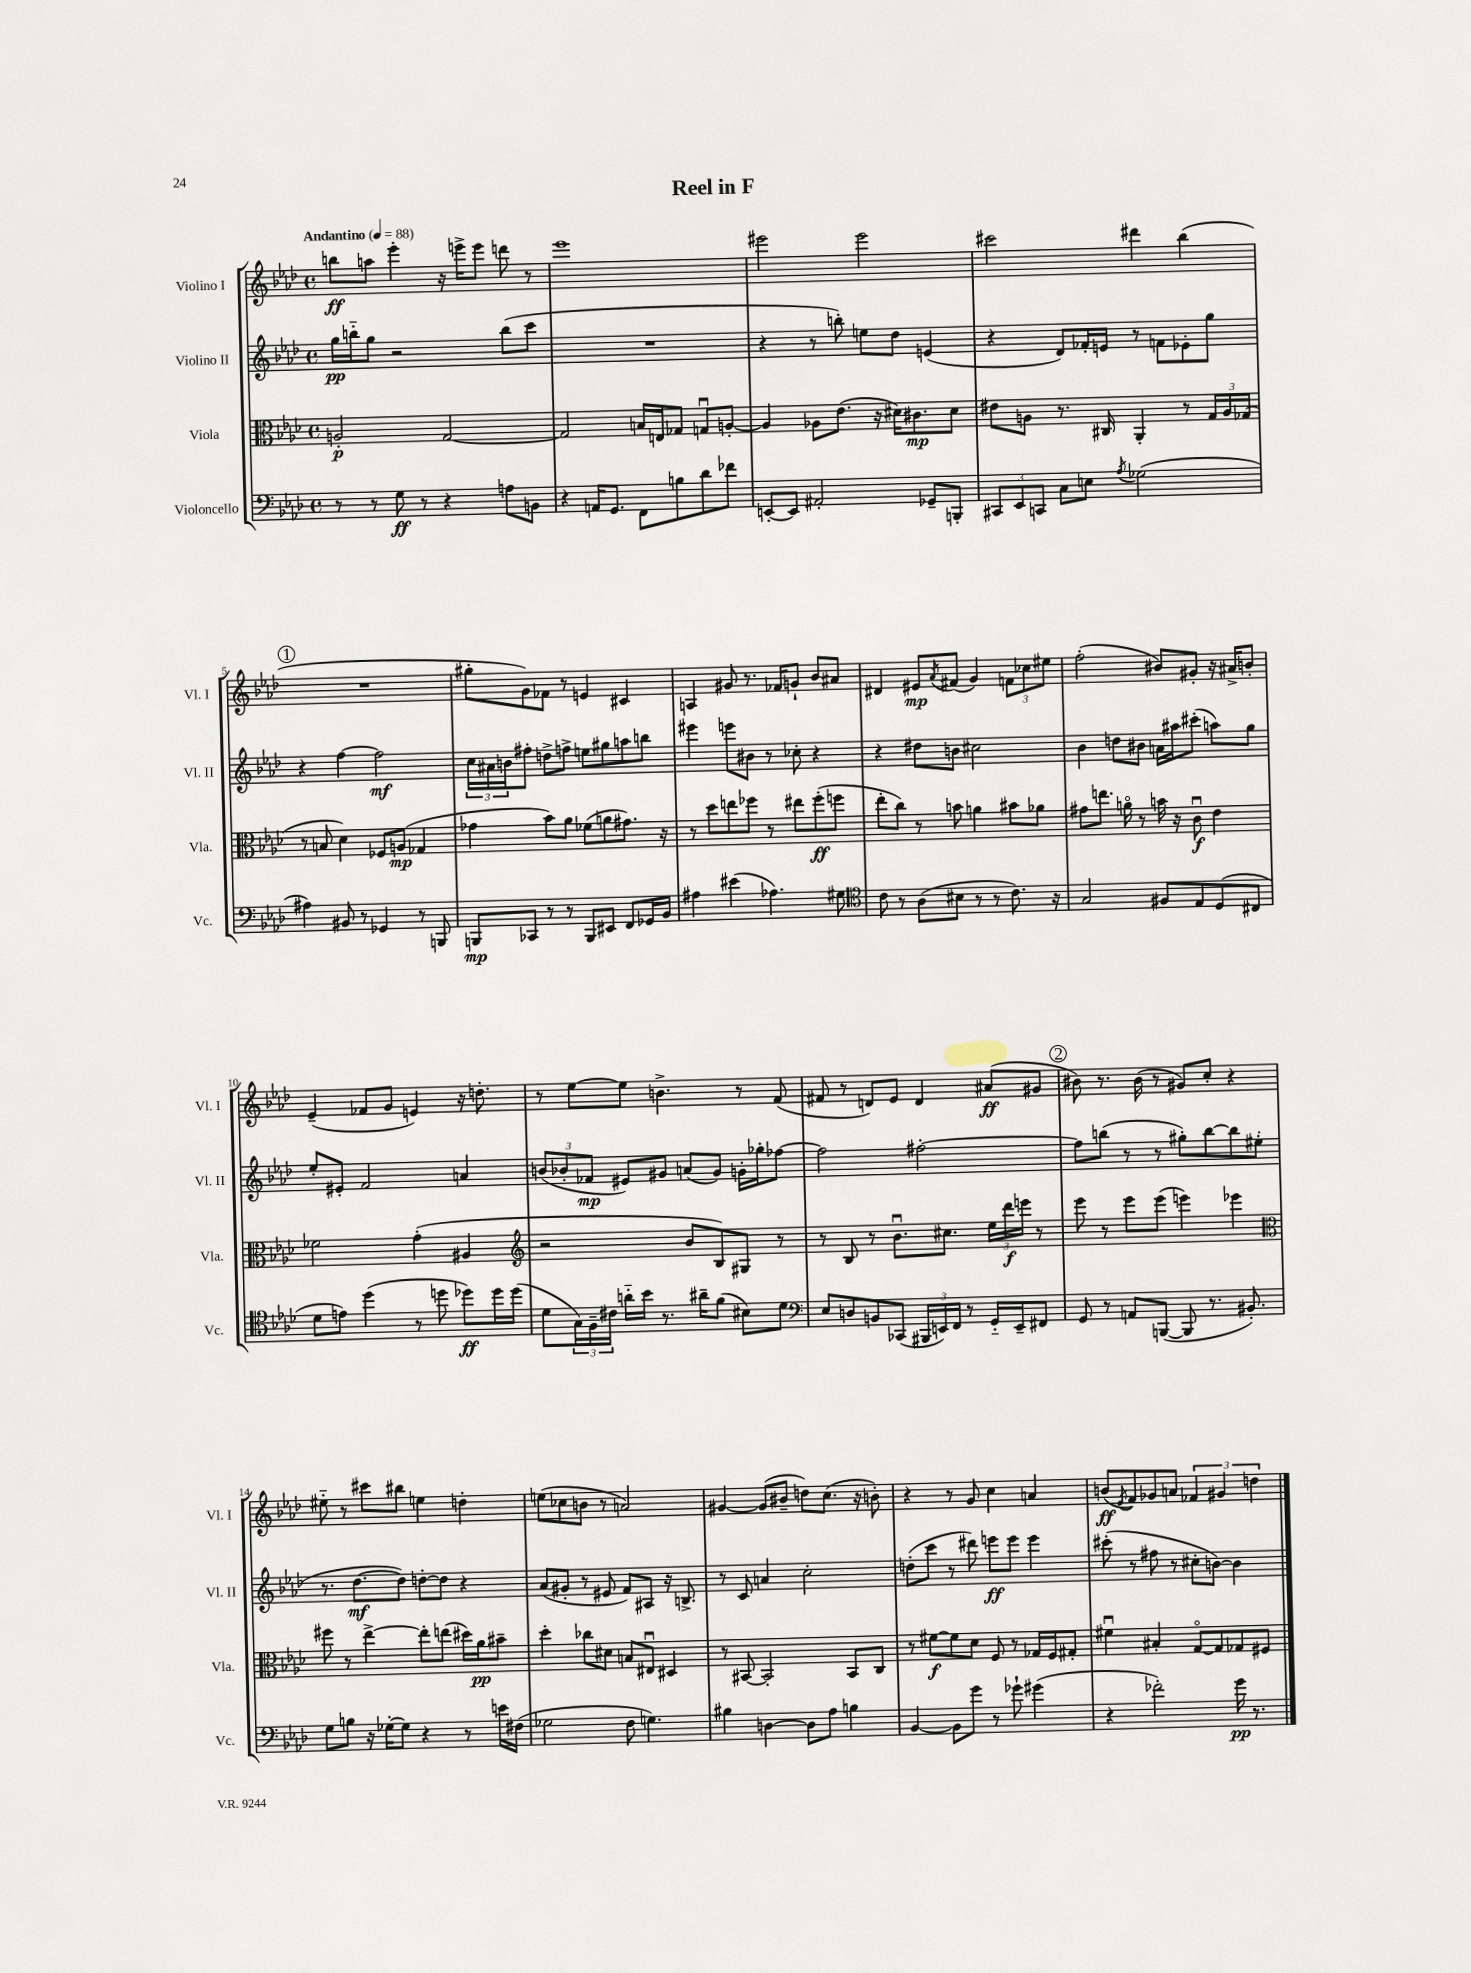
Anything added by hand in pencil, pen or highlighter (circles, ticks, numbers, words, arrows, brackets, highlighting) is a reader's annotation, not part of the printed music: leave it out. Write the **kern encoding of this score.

**kern	**kern	**kern	**kern
*staff4	*staff3	*staff2	*staff1
*clefF4	*clefC3	*clefG2	*clefG2
*k[b-e-a-d-]	*k[b-e-a-d-]	*k[b-e-a-d-]	*k[b-e-a-d-]
*M4/4	*M4/4	*M4/4	*M4/4
*met(c)	*met(c)	*met(c)	*met(c)
*MM88	*MM88	*MM88	*MM88
8r	2A'	16gg	8bb
.	.	16bb'~	.
8r	.	8gg	8aa
8G	.	2r	4eee-'
8r	.	.	.
4r	[2G	.	16r
.	.	.	16eee^
.	.	.	8eee
8A	.	(8bb	8ddd
8BB	.	8ccc	8r
=	=	=	=
4r	2G]	1r	1eee-
16AA	.	.	.
8.GG	.	.	.
8FF	16B	.	.
.	16E	.	.
8B	8G-	.	.
8d-	8Gu	.	.
8f-	[8A'	.	.
=	=	=	=
[8EE'	4A]	4r	2eee#
8EE]	.	.	.
2AA#'	8A-	8r	.
.	(8.e-	8bb')	.
.	.	8ee	2eee#
.	16r	.	.
.	16d#)	8dd-	.
.	8.c#	.	.
8GG-~	.	(4e	.
8BBB'	8d#	.	.
=	=	=	=
12CC#	8e#	4r	2ccc#
12EE-	.	.	.
.	8A	.	.
12CC	.	.	.
8C	8.r	8d-)	.
8E	.	16f-'	.
.	16C#	16e	.
8qA-	.	.	.
(2G-	4AA-'	8r	4ddd#
.	.	8f	.
.	8r	8e-'	(4bb-
.	24G	8gg	.
.	24A	.	.
.	(24G-	.	.
=	=	=	=
4A#)	8r	4r	1r
.	8B	.	.
8BB#	4d-)	[4ff	.
8r	.	.	.
4GG-	8F-	2ff]	.
.	(8A	.	.
8r	4G-	.	.
8BBB	.	.	.
=	=	=	=
8BBB	4g-	24cc	8gg#'
.	.	24a#	.
.	.	24b	.
8CC-	.	8ff#'	8g)
8r	8b-)	8dd^	8f-
8r	8a-	8ff^	8r
8BBB	(8f-	8ee	4e
8EE#	8a	8gg#	.
8FF	8.g#)	8aa	4c#
16GG-	.	8bb	.
16BB-	16r	.	.
=	=	=	=
4A#	8r	4eee#	4A
.	8dd-	.	.
(4e#	8ee	8eee	8g#
.	8ff-	8b#	8.r
4.A-)	8r	8r	.
.	.	.	16f-
.	8ee#	8cc-'	8g`
.	(8ff-'	4r	8b-
8G#	8ff	.	8a#
=	=	=	=
*clefC4	*	*	*
8c	8ee-'	4r	4d#
8r	8cc)	.	.
(8A-	8r	8dd#	8e#
.	.	.	8qa-
8B#	8b	8b	(8f#
8r	4a	2cc#	4g)
8r	.	.	.
8.c)	8b#	.	12f
.	.	.	12cc-
.	8a-	.	.
.	.	.	12ee#
16r	.	.	.
=	=	=	=
2G	8g#	4b-	(2ff'
.	8.ee	.	.
.	.	8dd	.
.	16ao	.	.
.	8r	8b#	.
8F#	16b	16a	8b#)
.	16r	16aa#	.
8E-	8cu	(8ccc#'	8g#'
(8D-	4e-	8aa)	16r
.	.	.	16a#^
8C#	.	8gg	8b'
=	=	=	=
8d-	2f-	8ee-'	(4e-~
8e)	.	8e#'	.
(4dd-	.	2f	8f-
.	.	.	8g
8r	(4g'	.	4e)
8dd	.	.	.
8dd-)	4A#	4a	16r
.	.	.	8.dd'
16dd-	.	.	.
(16dd-	.	.	.
=	=	=	=
*	*clefG2	*	*
8d-	2r	(12b	8r
.	.	12b-'	.
24G)	.	.	[8ee-
24F~	.	12f-	.
24c#	.	.	.
16a'~	.	8e#)	8ee-]
16b-	.	.	.
8.r	.	8g#	4.b^
.	8b-	(8a	.
16a#~	.	.	.
(8f	8B-)	8g#)	.
8B#)	8G#	16g'	8r
.	.	16gg-'	.
8d-	8r	[8ff-	(8f
=	=	=	=
*clefF4	*	*	*
8E-	8r	2ff-]	8f#
8D	8B-	.	8r
8BB	8r	.	8d)
(8CC-	8.b-u	.	8e-
24BBB#	.	[2ff#'	4d
24EE)	.	.	.
.	8.cc#	.	.
24FF	.	.	.
8r	.	.	.
16GG'~	24ee-	.	(8a#
.	24ddd-	.	.
16EE~	.	.	.
.	24eee	.	.
8FF#	8r	.	8g#
=	=	=	=
8GG	8eee-	8ff#]	8b#)
8r	8r	(8bb	8.r
8AA	8eee-	8r	.
.	.	.	(16b#
([8BBB	(8eee-	8r	8r
8BBB]	4eee)	8gg#')	8g#)
8.r	.	[8bb	8cc'
.	4eee-	8bb]	4r
8.BB#')	.	.	.
.	.	(8ee#'	.
=	=	=	=
*	*clefC3	*	*
8G	8ff#	8.r	8ee#'~
8B	8r	.	8r
.	.	[8.dd-	.
16r	[4ee-^	.	8ccc#
[16G-'	.	.	.
8G-]	.	8dd-])	8bb#
4r	8ee-']	[8dd'	4ee
.	(8ee	8dd]	.
8r	16dd#)	4r	4dd'
.	16a-	.	.
16e	8b#~	.	.
(16F#	.	.	.
=	=	=	=
2G-	4dd-'	(8a-	(8ee
.	.	8g#'	8cc-
.	8cc-	8r	8b
.	8d#	8e#	8r
8F	8B	8f)	2a)
4.G)	8E#u	8A#	.
.	4D#	16r	.
.	.	8.B^	.
=	=	=	=
4B#	8r	8r	[4g#
.	[8BB#	8c	.
[4D	2BB#']	4a	(8g#]
.	.	.	8b#~
8D]	.	2cc'	8dd)
8A-	.	.	(8.cc
4B	8BB#	.	.
.	.	.	16r
.	8C	.	8b')
=	=	=	=
[4BB-	8r	(8dd'	4r
.	[8f#	8ccc	.
8BB-]	8f#]	8r	8r
8g	8d-	8ddd#)	8g
8r	8F	8eee	4cc
8g-`	8r	8eee	.
(4g#	16G-	4eee	4a
.	16F	.	.
.	8G#'	.	.
=	=	=	=
4r	4f#u	(8ccc#'	(8b
.	.	.	8qe-
.	.	8r	8f)
2f-')	4B#'	8ff#	8g-
.	.	8r	8a
.	[8Go	8cc#'	6f-
.	8G]	[8b)	.
.	.	.	6g#
16g	8G-	4b]	.
8.r	.	.	.
.	.	.	6dd
.	8F#	.	.
==	==	==	==
*-	*-	*-	*-
